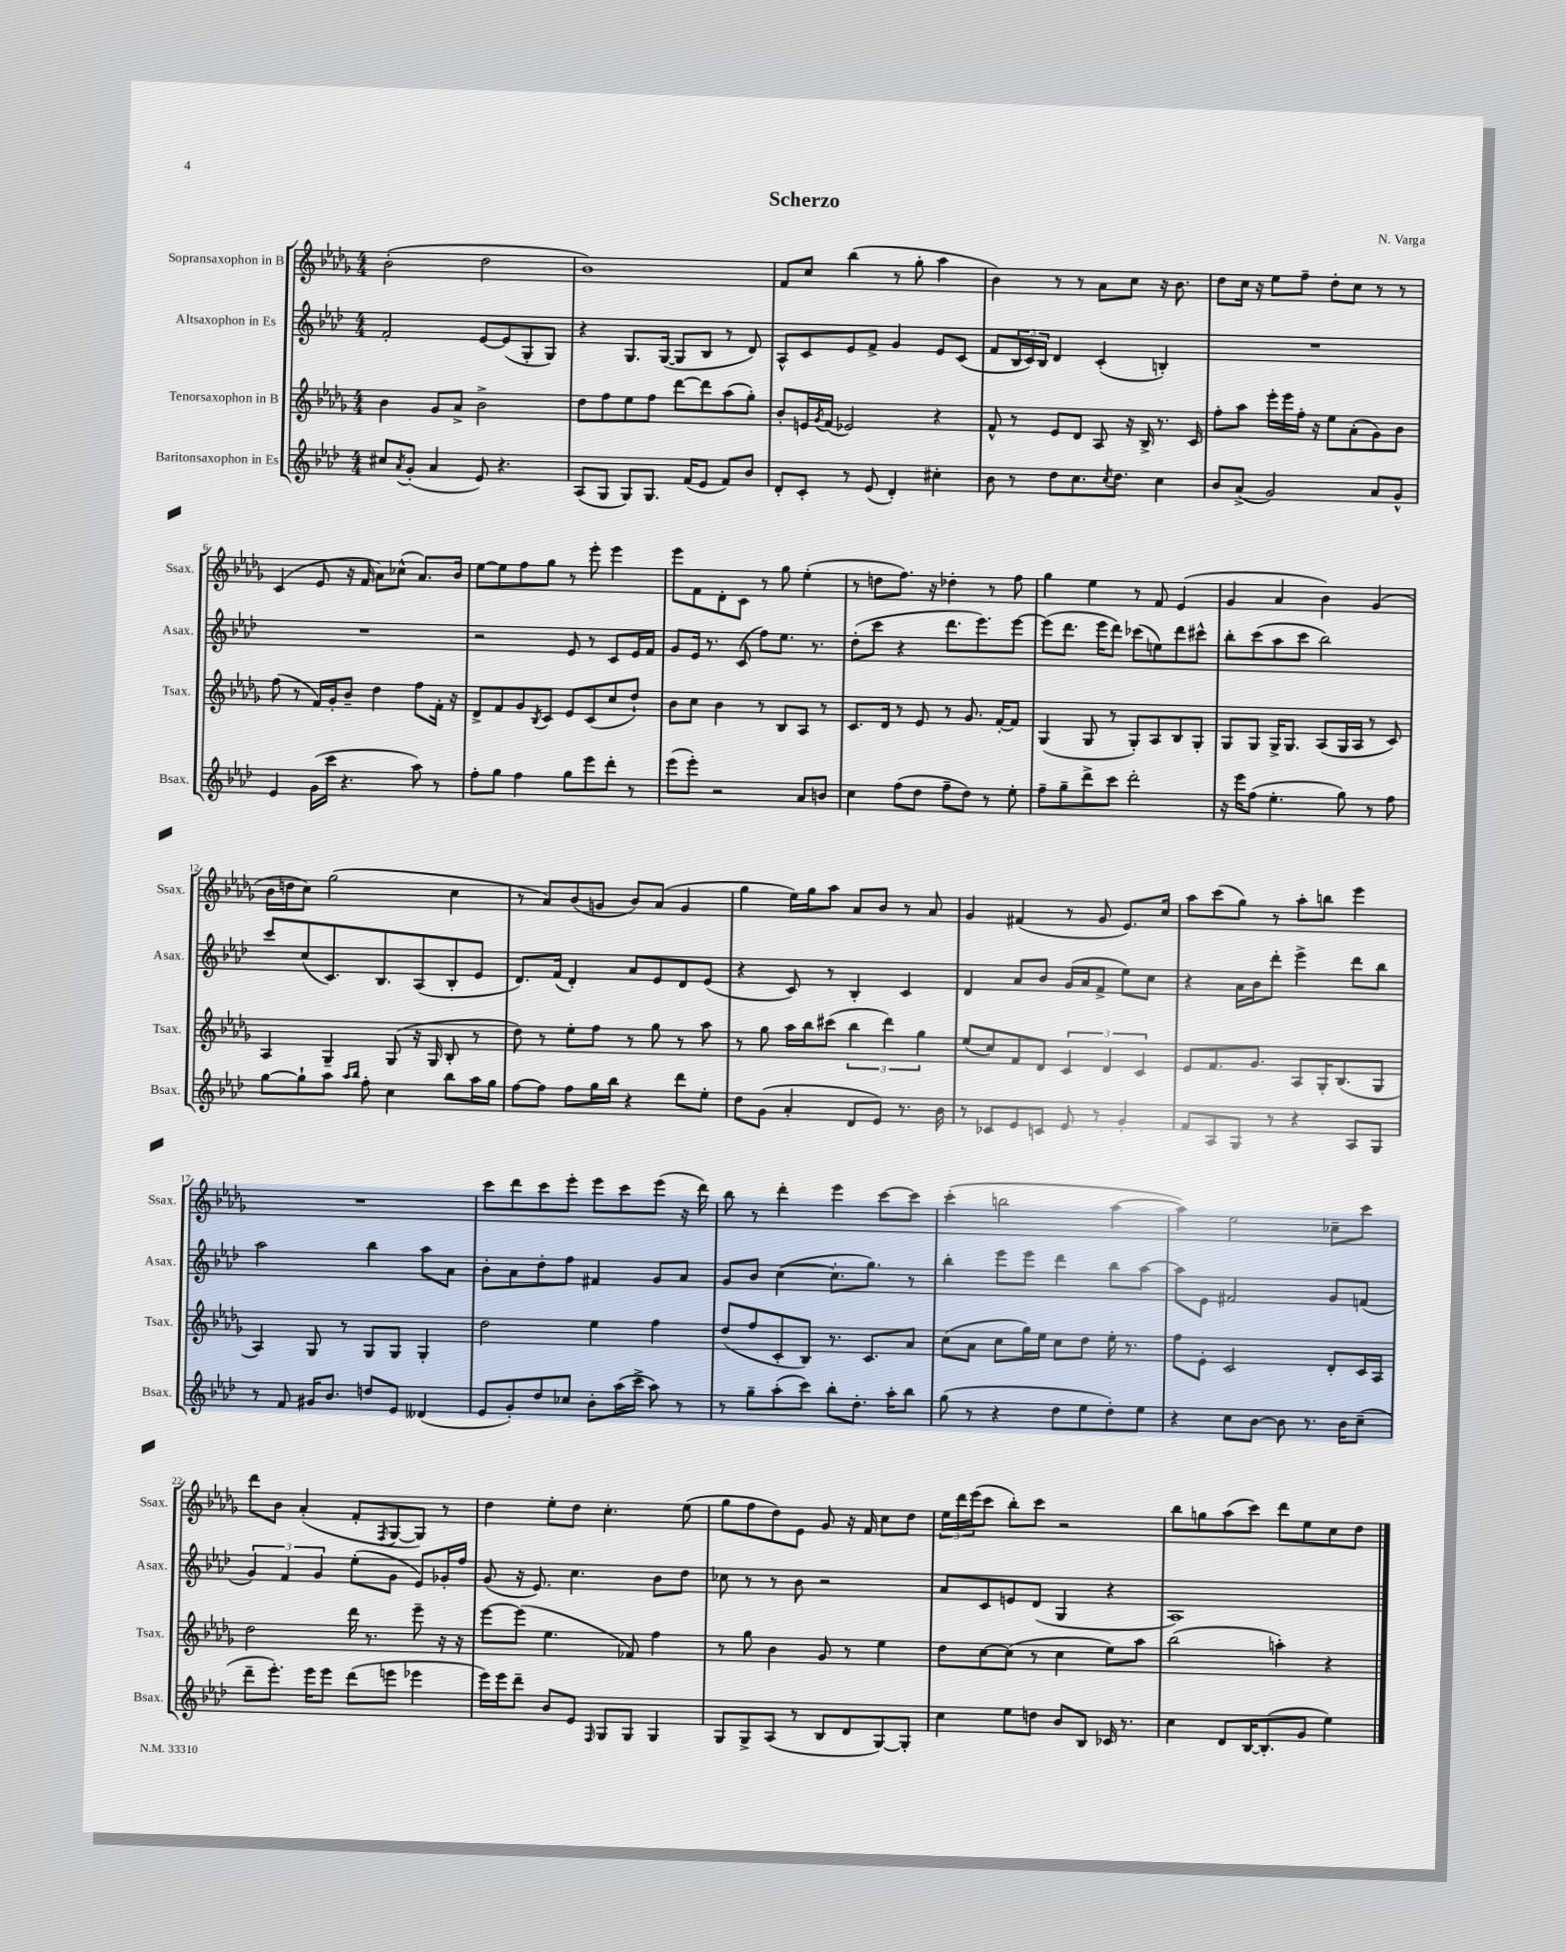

**kern	**kern	**kern	**kern
*staff4	*staff3	*staff2	*staff1
*clefG2	*clefG2	*clefG2	*clefG2
*k[b-e-a-d-]	*k[b-e-a-d-g-]	*k[b-e-a-d-]	*k[b-e-a-d-g-]
*M4/4	*M4/4	*M4/4	*M4/4
8cc#	4b-	2f'	(2b-'
8qa-	.	.	.
(8g'	.	.	.
4a-	8g-	.	.
.	8a-^	.	.
8e-)	2b-^	[8e-	2dd-
4.r	.	(8e-]	.
.	.	8G'	.
.	.	8G)	.
=	=	=	=
(8A-	8dd-	4r	1b-)
8G	8ff	.	.
8G)	8ee-	8.G	.
8.G	8ff	.	.
.	.	([16G	.
.	[8ddd-	8G]	.
(16f	.	.	.
8e-	8ddd-]	8B-	.
8f)	(8aa-	8r	.
8b-	8gg-')	8d-)	.
=	=	=	=
8d-'	8b-'	8A-^^	8f
8c'	16e	8c	8cc
.	8qg-	.	.
.	(16f	.	.
8r	2e-)	8e-	(4bb-
(8e-	.	8f^	.
4d-')	.	4g	8r
.	.	.	8gg-'
4cc#'	4r	8e-	4aa-
.	.	(8c	.
=	=	=	=
8b-	8f^^	8f	4b-)
8r	8r	24B-	.
.	.	24c)	.
.	.	24B-	.
8dd-	8e-	4d-	8r
8.cc	8d-	.	8r
.	8A-	(4c'	8a-
8qcc	.	.	.
8.dd-	.	.	.
.	16r	.	8cc
.	16B-^	.	.
4cc	8.r	4B')	16r
.	.	.	8.b-
.	16c	.	.
=	=	=	=
8b-	8ff'	1r	8dd-
(8a-^	8aa-	.	16cc
.	.	.	16r
2g)	16eee-'	.	8ee-
.	16eee-	.	.
.	16ff'	.	8ff~
.	16r	.	.
.	8ee-	.	8dd-'
.	(8a-'	.	8cc
8a-	8g-)	.	8r
8g^^	8b-	.	8r
=	=	=	=
4e-	(8ff	1r	(4c
.	8r	.	.
(16g	16f)	.	8e-
16ccc	16g-'	.	.
4.r	8b-~	.	16r
.	.	.	16f
.	4dd-	.	8a-)
.	.	.	(8cc-^^
8aa-)	8ff	.	8.a-)
8r	16f'	.	.
.	16r	.	16b-
=	=	=	=
8ff'	8d-^	2r	[8ee-
8gg	8f	.	8ee-]
4ff	8g-	.	8ff
.	8qB-	.	.
.	8c	.	8gg-
8gg	8e-	8e-	8r
8eee-	(8c	8r	8eee-'
8ddd-'	8cc	8c	4eee-
8r	8dd-`)	16e-	.
.	.	16f	.
=	=	=	=
(8eee-	8b-	8g	8eee-
8eee-')	8cc	16e-	8f
.	.	8.r	.
2r	4b-	.	8d-'
.	.	(8c	8c
.	8r	8ff)	8r
.	8B-	8.ee-	8gg-
8a-	8A-	.	(4ee-'
.	.	8.r	.
8b	8r	.	.
=	=	=	=
4cc	8.c	(8dd-'	8r
.	.	8ccc	8dd
.	16d-	.	.
(8ff	8r	4r	8.ff)
8dd-	8e-	.	.
.	.	.	16r
8ff~	8r	8.ddd-	4dd-'
8dd-)	8.g-	.	.
.	.	8.eee-)	.
8r	.	.	8r
.	[16f'	.	.
8ee-'	8f]	[8eee-	8ff
=	=	=	=
8ff~	(4G-	(8eee-]	4gg-
8gg~	.	8.ddd-	.
8ddd-^	8G-	.	4ee-
.	.	16eee-	.
8ccc	8r	8ddd-)	.
2ddd-'	8G-')	(8ccc-	8r
.	8A-	8ee)	8f
.	8B-	8ddd-	(4e-
.	8G-'	8ccc#^^	.
=	=	=	=
16r	8G-	8bb-'	4g-
16eee-	.	.	.
(8ff	8G-	(8ccc	.
4.ee-'	16G-^	8aa-	4a-
.	8.G-	.	.
.	.	8ccc	.
.	(8A-	2bb-)	4b-)
8gg)	16G-	.	.
.	16A-	.	.
8r	8r	.	(4g-
8ff	8c)	.	.
=	=	=	=
[8gg	4A-	8ccc	16b-
.	.	.	16dd
8gg`]	.	(8cc	8cc)
8aa-	4G-~	8.c)	(2gg-
16qqaa-	.	.	.
16qqbb-	.	.	.
8ff'	.	.	.
.	.	8.B-	.
4cc	(8G-	.	.
.	16r	(8A-	.
.	16G-	.	.
8bb-	8B-'	8B-'	4cc
16aa-	8r	8e-	.
16gg	.	.	.
=	=	=	=
[8ff	8dd-)	8.d-)	8r
8ff]	8r	.	8a-)
.	.	(16f	.
8ff	8ee-'	4d-')	(8b-
16gg	8ff	.	8g
16bb-	.	.	.
4r	8r	8a-	8b-)
.	8gg-	8e-	(8a-
8ddd-	8r	8d-	4g
8ee-'	8aa-	(8e-	.
=	=	=	=
8dd-	8r	4r	4gg-
(8g	8gg-	.	.
4a-'	16aa-	8c)	16ee-)
.	16bb-	.	16gg-
.	(8ccc#	8r	8aa-
8d-	6bb-	4B-'	8a-
8e-)	.	.	8b-
.	6ddd-)	.	.
8.r	.	4c	8r
.	6gg-	.	.
.	.	.	8a-
16b-	.	.	.
=	=	=	=
8r	(8ee-	4d-	4g-
8c-	8cc)	.	.
8e-	8f	8a-	(4f#
8c	8d-	8b-	.
8e-	6c	(16g	8r
.	.	16a-	.
8r	.	8f^	8g-
.	6d-	.	.
4g'	.	8ee-)	8.e-)
.	6c	.	.
.	.	8cc	.
.	.	.	16cc
=	=	=	=
8f	8e-	4r	8aa-
8A-	8.f	.	(8ccc
8G	.	16a-	8gg-)
.	8.g-	16b-	.
8r	.	8ddd-'	8r
4r	8A-	4eee-^	8aa-'
.	16G-'	.	8bb
.	(8.B-	.	.
8A-	.	8ddd-	4eee-
8G	8G-	8bb-	.
=	=	=	=
8r	4A-)	2aa-	1r
8f	.	.	.
16g#	8G-	.	.
8.b-	.	.	.
.	8r	.	.
8dd	8G-	4bb-	.
8e-	8G-	.	.
(4d--	4G-'	8aa-	.
.	.	8a-	.
=	=	=	=
8e-	2dd-	8b-'	8ccc
8g')	.	8a-	8ddd-
8dd-	.	8dd-'	8ccc
8cc-	.	8ff	8eee-'
8b-'	4ee-	4f#	8eee-
(16aa-	.	.	8ccc
16ccc^	.	.	.
8aa-)	4ff	8g	(8eee-
8r	.	8a-	16r
.	.	.	16ddd-)
=	=	=	=
8r	(8dd-	8g	8bb-
8gg~	8ff	8b-	8r
(8aa-'	8c'	([4cc	4ddd-'
8ccc)	8B-)	.	.
8bb-'	8.r	8.cc']	4eee-
8.dd-'	.	.	.
.	8.c	8.gg)	.
.	.	.	[8ccc
16aa-'	.	.	.
8bb-	8a-	8r	8ccc]
=	=	=	=
(8gg	(8cc	4bb-'	(4ccc'
8r	8a-	.	.
4r	8cc	8eee-	2bb
.	16gg-)	8eee-	.
.	16ee-	.	.
8dd-	8cc	4ddd-	.
8ee-	8dd-	.	.
8dd-')	16ee-'	8bb-	[4aa-
.	8.r	.	.
8ee-	.	[8aa-	.
=	=	=	=
4r	8ff	8aa-]	4aa-])
.	8e-'	8e-	.
8cc	2c	2f#	2ee-
[8b-	.	.	.
8b-]	.	.	.
8.r	.	.	.
.	8d-'	8g	8cc-~
16b-	.	.	.
(8cc~	16c	(8f	8ccc
.	16A-	.	.
=	=	=	=
8ddd-~	2dd-	6g)	8ddd-
8.eee-')	.	.	8b-
.	.	6f	.
.	.	.	(4a-'
16eee-	.	.	.
.	.	6g	.
8eee-	.	.	.
(8ddd-	16ddd-	(8ee-'	8f'
.	8.r	.	.
.	.	.	8qF
8eee	.	8g	[8G-
4eee-	8eee-~	8e-)	8G-])
.	16r	16g-'	8r
.	16r	16ff	.
=	=	=	=
16eee-)	[8eee-	(8g	4dd-
16eee-	.	.	.
8ddd-~	(8eee-]	16r	.
.	.	8.e-)	.
8b-	4.ee-	.	8ee-'
8e-	.	4.cc	8dd-
16qqF	.	.	.
8G	.	.	4.cc'
8G	8f-)	.	.
4G	4ff	8b-	.
.	.	8dd-	(8ee-
=	=	=	=
8G	8r	8cc-	8gg-
8G^	8gg-	8r	8ff
(8A-	4b-	8r	8dd-)
8r	.	8b-	8e-
8B-	8g-	2r	8g-
8d-	8r	.	16r
.	.	.	16f
[8G)	4ee-	.	8cc
8G']	.	.	8dd-
=	=	=	=
4cc	8dd-	8a-	24ee-
.	.	.	24ddd-
.	.	.	(24eee-
.	[8cc	8c	8ccc
8ee-	(8cc]	8e	8bb-')
8dd	8r	(8d-	8ccc
8b-	4cc	4G	2r
8B-	.	.	.
16c-	8ee-)	4r	.
8.r	.	.	.
.	8aa-	.	.
=	=	=	=
4cc	(2bb-	1A-)	8bb-
.	.	.	8gg
8d-	.	.	(8aa-
[16B-	.	.	8ccc)
(8.B-']	.	.	.
.	4aa')	.	8ddd-
8g	.	.	8ee-
4ee-)	4r	.	8cc
.	.	.	8dd-
==	==	==	==
*-	*-	*-	*-
